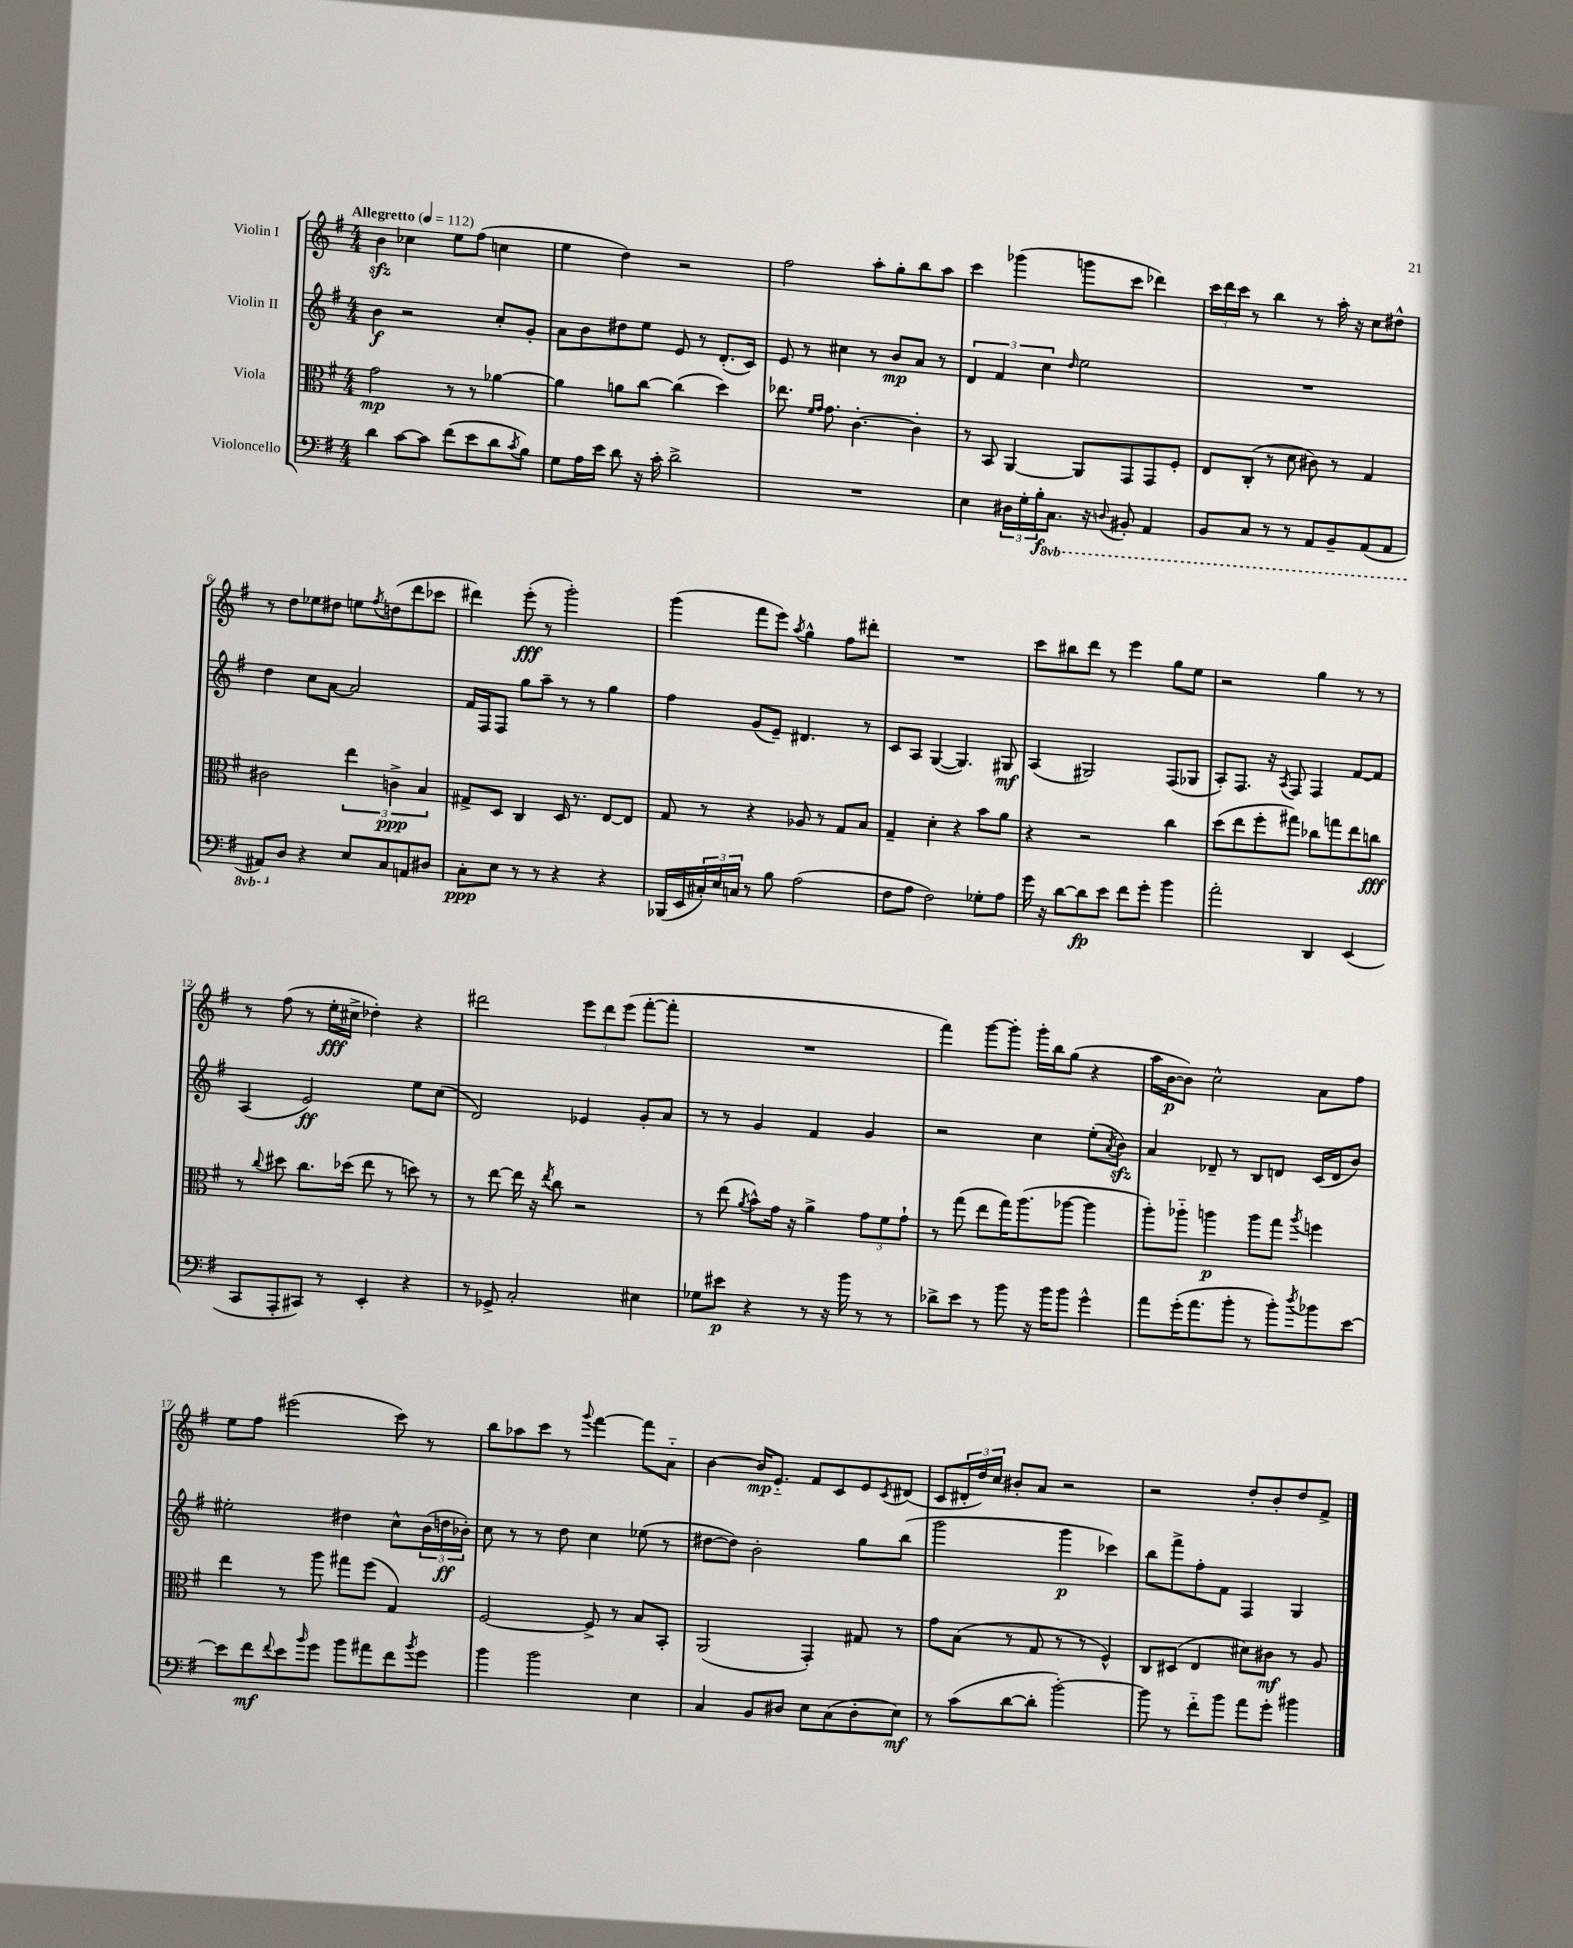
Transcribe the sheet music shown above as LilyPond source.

<<
\new StaffGroup <<
\new Staff = "s0" \with { instrumentName = "Violin I" } {
    \clef treble \key g \major \numericTimeSignature \time 4/4 \tempo "Allegretto" 4 = 112
    b'4\sfz ces''4 e''8 fis''8( c''4 |
    e''4 d''4) r2 |
    fis''2 a''8-. g''8-. b''8 a''8 |
    c'''4 ges'''4( g'''8 c'''8 des'''4) |
    \tuplet 3/2 { c'''16 d'''16 c'''16 } r8 b''4 r8 a''16-. r16 c''8 dis''8-^ |
    r8 d''8 ees''8 dis''8 e''8 \acciaccatura { fis''8 } d''8( d'''8 ces'''8 |
    dis'''4) e'''8-.\fff( r8 g'''2-.) |
    g'''4( fis'''8 e'''8) \acciaccatura { a''8 } g''4-^ fis''8 dis'''8-. |
    R1 |
    c'''8 bis''8 d'''8 r8 e'''4 g''8 e''8 |
    r2 g''4 r8 r8 |
    r8 fis''8( r8 e''16-.\fff cis''16-> des''4-.) r4 |
    dis'''2 \tuplet 3/2 { e'''8 dis'''8 e'''8( } fis'''8~-. fis'''8-. |
    R1 |
    fis'''4) g'''8~ g'''8-. g'''16-. b''16 g''8( r4 |
    a''16 b'16~\p b'8) c''2-^ a'8 fis''8 |
    e''8 fis''8 eis'''2( c'''8) r8 |
    b''8 aes''8 c'''8 r8 \appoggiatura { g'''8 } fis'''4~ fis'''8 a'8-_ |
    b'4~ b'16\mp e'8.-_ fis'8 c'8 e'8 \acciaccatura { c'8 } dis'8( |
    c'8 \tuplet 3/2 { dis'16-. d''16) c''16 } bis'8-. a'8 r2 |
    r2 d''8-. b'8-. d''8 fis'8-> \bar "|." |
}
\new Staff = "s1" \with { instrumentName = "Violin II" } {
    \clef treble \key g \major \numericTimeSignature \time 4/4
    b'4\f r2 c''8-. g'8-. |
    a'8 b'8 dis''8 e''8 e'8 r8 d'8.-.( c'16) |
    e'8 r8 cis''4 r8 b'8\mp a'8 r8 |
    \tuplet 3/2 { d'4 fis'4 c''4 } \grace { d''16 } e''2 |
    R1 |
    d''4 c''8 a'8~ a'2 |
    fis'16 fis16 fis8 g''8 a''8-- r8 r8 g''4 |
    fis''4 g'8( e'8--) dis'4. r8 |
    c'8 a8 g4~( g4.) gis8\mf |
    a4( gis2) fis8( ges8 |
    a8-.) fis8. r16 \acciaccatura { a8 } fis8 fis4 fis'8~ fis'8 |
    a4( e'2\ff) e''8 c''8( |
    d'2) ees'4 g'8-. a'8 |
    r8 r8 g'4 fis'4 g'4 |
    r2 c''4 e''8-.( \acciaccatura { a'8 } b'8\sfz) |
    a'4 des'8-- r8 b8 d'8 c'16( d'16 b'8) |
    eis''2-. dis''4 c''8-^ \tuplet 3/2 { b'16( d''16\ff bes'16-.) } |
    c''8 r8 r8 d''8 c''4 ees''8( r8 |
    dis''8~ dis''8) b'2-. g''8 b''8( |
    g'''2 g'''4\p ces'''4) |
    b''8 fis'''8-> fis''8-. fis'8 fis4 g4 \bar "|." |
}
\new Staff = "s2" \with { instrumentName = "Viola" } {
    \clef alto \key g \major \numericTimeSignature \time 4/4
    g'2\mp r8 r8 aes'4~ |
    aes'4 a'8 c''8~ c''4( d''4) |
    ees''8. \grace { fis'16 g'16 } g'8. c'4.~-. c'4-. |
    r8 b,8 a,4~ a,8 g,8 g,8 fis8-. |
    e8 c8-.( r8 d'8 cis'8) r8 g4 |
    cis'2 \tuplet 3/2 { e''4 c'4->\ppp b4 } |
    gis8-> d8 c4 d16 r8. e8~ e8 |
    g8 r8 r4 aes8 r8 g8 b8 |
    g4-- d'4-. r4 b'8 a'8 |
    r4 r2 c''4 |
    d''8( e''8 fis''8-. gis''8) ces''8 g''8 e''8 c''8\fff |
    r8 \appoggiatura { c''8 } dis''8 c''8. des''16( e''8 r8 d''8) r8 |
    r8 e''8~ e''16 r16 \acciaccatura { e''8 } c''8 r2 |
    r8 e''8( \acciaccatura { a'8 } b'8-^) g'16 r16 a'4-> \tuplet 3/2 { g'8 fis'8 g'8-! } |
    r8 g''8( e''8 g''16) a''8.( aes''8~ aes''4 |
    a''8-.) aes''8-_ a''4\p a''8 g''8 \acciaccatura { a''8 } f''4 |
    e''4 r8 a''8 gis''8 fis''8( g4) |
    fis2~ fis8-> r8 b8 b,8-. |
    a,2( g,4-.) gis8 r8 |
    g'8 b8( r8 g8 r8 r8 fis4-^) |
    c8 dis8( e4 dis'8) cis'8\mf r8 a8 \bar "|." |
}
\new Staff = "s3" \with { instrumentName = "Violoncello" } {
    \clef bass \key g \major \numericTimeSignature \time 4/4 \set Staff.ottavationMarkups = #ottavation-simple-ordinals
    d'4 c'8~ c'8 fis'8( e'8 d'8 \acciaccatura { c'8 } b8) |
    g8 a16 e'16 d'8 r16 c'16-. d'2-> |
    R1 |
    e4 \tuplet 3/2 { dis16 g16-. b16-.\f } \ottava #-1 c,8. r16 \appoggiatura { d,!8 } bis,,8-. a,,4 |
    b,,8 c,8 r8 r8 a,,8 b,,8-- a,,8( a,,8 |
    ais,,8) \ottava #0 d8 r4 e8 c8 a,!8 dis8 |
    c8-.\ppp e8 r8 r8 r4 r4 |
    bes,,16( e,16 \tuplet 3/2 { cis16-.) e16 c16 } r8 b8 a2( |
    fis8 a8 fis2) ges8-. a8 |
    g'16 r16 d'8~ d'8\fp e'8 fis'8 g'8-. b'4 |
    a'2-. d,4 e,4( |
    c,8 a,,8-. cis,8) r8 e,4-. r4 |
    r8 ges,8-> c2-. eis4 |
    ges8 eis'8\p r4 r8 r16 b'16 r8 r8 |
    des'8-> e'8 r8 b'8 r16 b'16 b'8 g'4-^ |
    a'8 g'16-.( a'8. b'8-. r8 b'8-.) \acciaccatura { d''8 } bes'8 e'8~ |
    e'8 fis'8\mf \appoggiatura { fis'8 } e'8 \grace { b'16 } g'8 b'8 ais'8 fis'8 \acciaccatura { b'8 } g'8 |
    b'4 b'2 e4 |
    c4 b,8 dis8 e8 c8( dis8-. e8\mf) |
    r8 c'8( d'8~ d'8-. b'2~-.) |
    b'8 r8 fis'8-_ b'8 a'8 g'8-. bis'4 \bar "|." |
}
>>
>>
